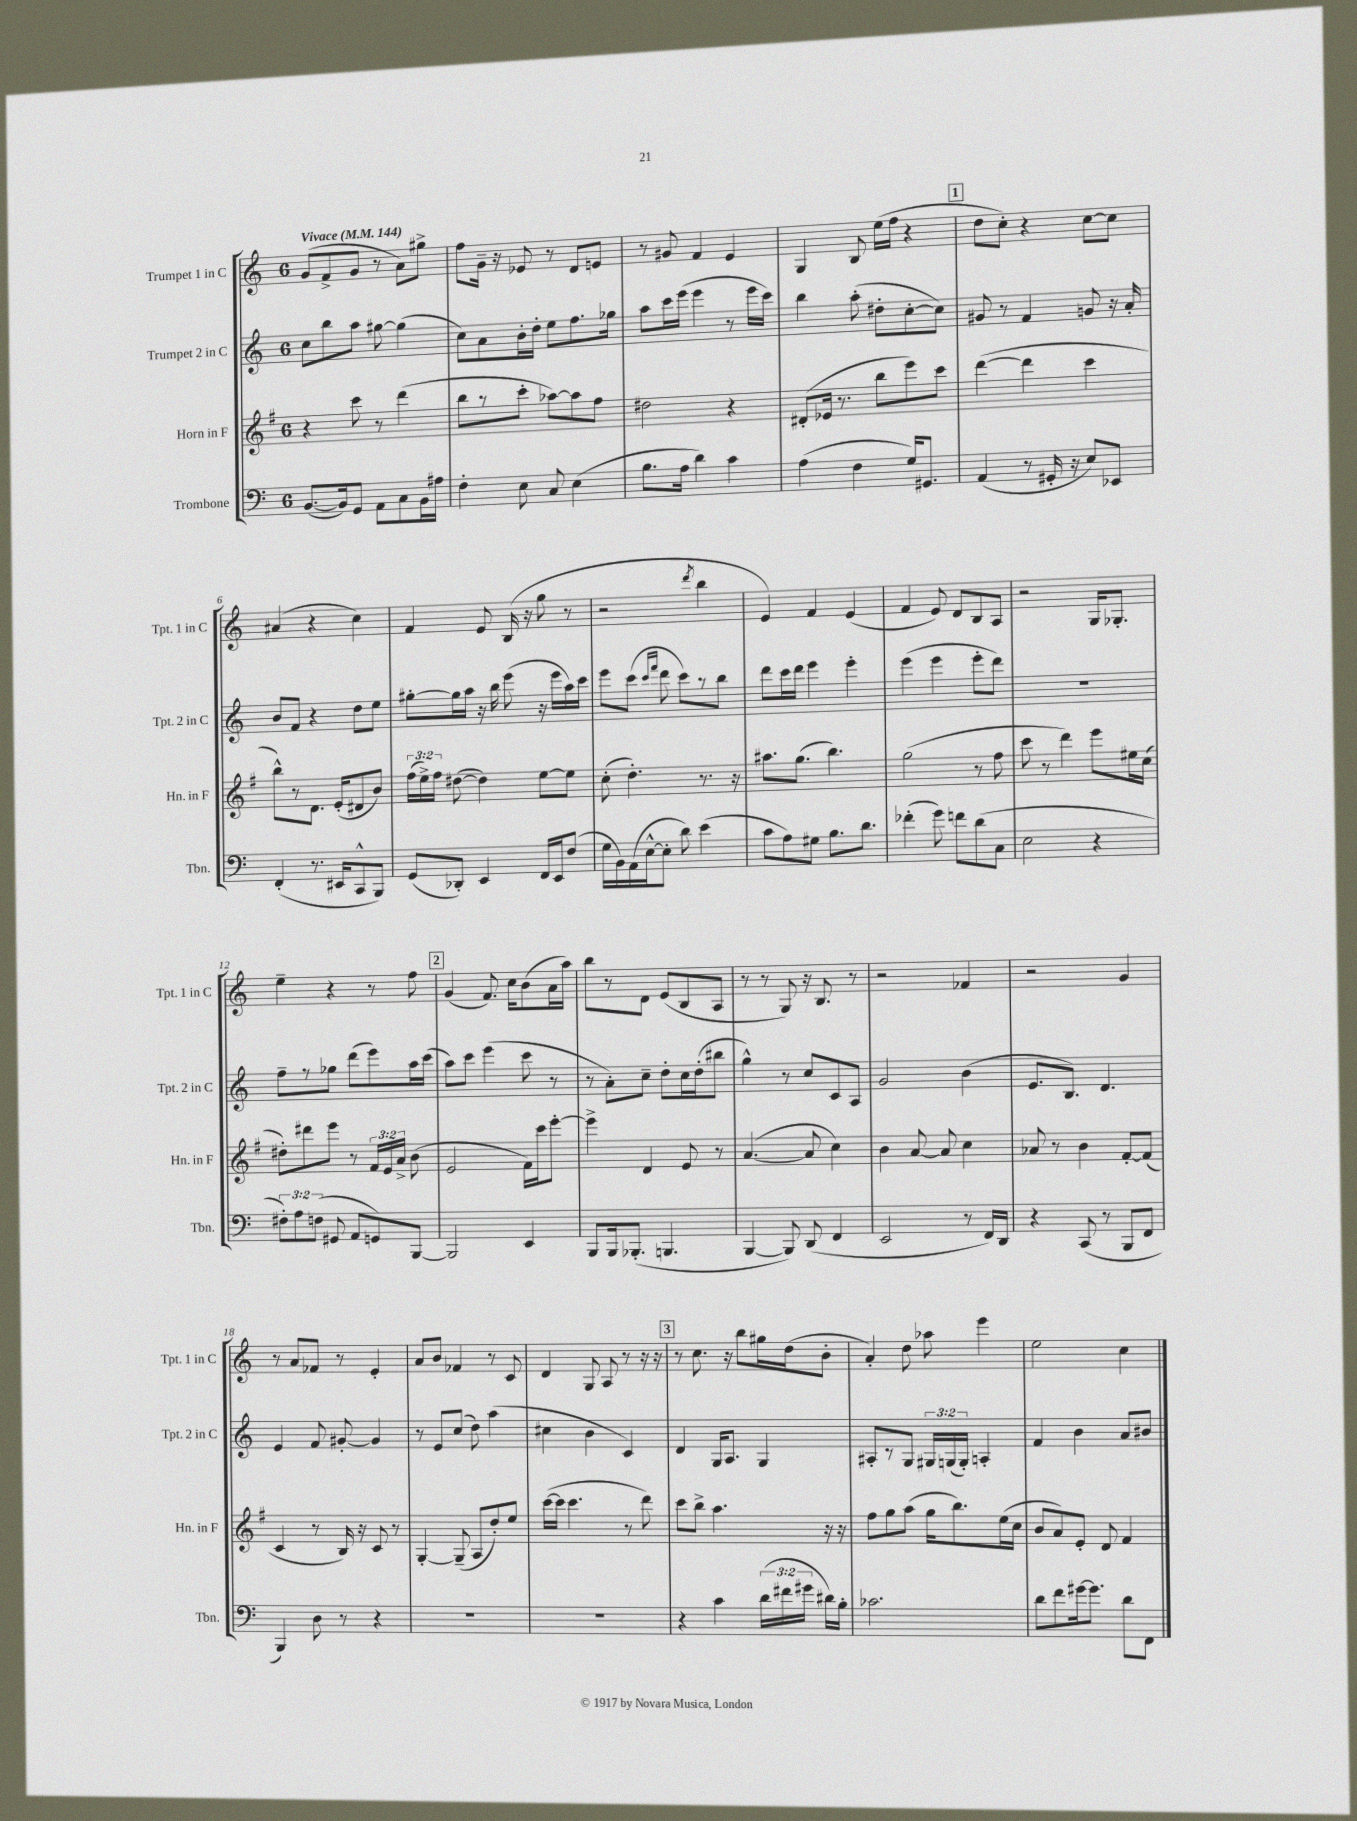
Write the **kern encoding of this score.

**kern	**kern	**kern	**kern
*staff4	*staff3	*staff2	*staff1
*clefF4	*clefG2	*clefG2	*clefG2
*k[]	*k[f#]	*k[]	*k[]
*M6/8	*M6/8	*M6/8	*M6/8
*MM144	*MM144	*MM144	*MM144
([8.BB/L	4r	8cc\L	(8g/L
.	.	8bb\	8f^/
16BB/]k)	.	.	.
8GG/J	8ccc\	8aa\J	8g/J
8AA\L	8r	[8gg#\	8r
8C\	(4ddd\	(4gg#\]	8a\L)
16BB\L	.	.	8gg#^\J
16A#\JJ	.	.	.
=	=	=	=
4F'\	8bb\L	8cc\L)	8ff\L
.	8r	8a\	16g~\Jk
.	.	.	16r
8E\	8ccc'\J	16b'\L	8e-/
.	.	16dd'\JJ	.
8C/	[8aa-\L)	8ee\L	8r
(4E\	8aa-\]	8.ff\	8d/L
.	8ff#\J	.	8e/J
.	.	16gg-\Jk	.
=	=	=	=
8.B\L	2dd#\	8aa\L	8r
.	.	16ccc\L	8g#/
16A\Jk	.	(16eee\JJ	.
4d\)	.	4eee\	4f/
4c\	4r	8r	4e/
.	.	16eee\LL	.
.	.	16ccc\JJ)	.
=	=	=	=
(4A\	(8d#'/L	4bb\	4G/
.	16e-/Jk	.	.
.	8.r	.	.
4F\	.	(8aa'\	8B/
.	8bb\L	8dd#'\L	(16ee\LL
.	.	.	16ff\JJ
16G/LK)	8eee\)	[8cc'\	4r
8.GG#/J	.	.	.
.	8ccc\J	8cc\]J)	.
=	=	=	=
(4AA/	([4ddd\	8g#/	8dd\L
.	.	8r	8cc'\J)
8r	4ddd\]	4f/	4r
16GG#'/	.	.	.
16r	.	.	.
8E/L)	4ccc\	8g/	[8cc\L
8EE-/J	.	16r	8cc\]J
.	.	16a'/	.
=	=	=	=
(4FF'/	8bb^^\L)	8b/L	(4a#/
.	8r	8f/J	.
8.r	8.d\J	4r	4r
16EE#/LK	(16e'/LK	.	.
8CC^^/	8d#/	8dd\L	4cc\)
8BBB/J)	8b/J)	8ee\J	.
=	=	=	=
(8GG/L	(24ff#\LL	[8gg#'\L	4f/
.	24ee^\)	.	.
.	24ff#\JJ	.	.
8DD-'/J)	([8dd#\	16gg#\]L	.
.	.	16aa\JJ	.
4EE/	4dd#\])	16r	8e/
.	.	16bb\	.
.	.	(8eee\	(16B/
.	.	.	16r
16FF/LL	[8ee\L	16r	8gg\
16EE/J	.	16eee\LL	.
(8F/J	8ee\]J	16aa\)	8r
.	.	16ccc\JJ	.
=	=	=	=
16G\LL	(8cc'\	8eee\L	2r
16BB\)	.	.	.
(16AA\	4.dd'\)	(8ccc\J	.
[16E^^\J	.	.	.
.	.	16qqccc/LL	.
.	.	16qqfff/JJ	.
8E'\]J	.	8ddd\	.
8d\)	.	8ccc\L)	.
.	.	.	8qddd/
(4e\	8.r	8r	4bb\
.	.	8bb\J	.
.	16r	.	.
=	=	=	=
8c\L	8.aa#\L	8ddd\L	4e/)
8A\)	.	16ccc\L	.
.	(8.gg\J	16ddd\JJ	.
8G#\J	.	4eee\	4f/
8.B\L	4.bb\)	.	.
.	.	4eee'\	(4e/
8.d\J	.	.	.
=	=	=	=
(4f-'\	(2gg\	(4eee\	4f/
8g\)	.	4eee\	8e/)
8f\L	.	.	8d/L
(8d\	8r	8eee'\L	8B/
8C\J	8ff#\	8ddd\J)	8A/J
=	=	=	=
2E\	8ccc\	2.r	2r
.	8r	.	.
.	4ddd\)	.	.
4r	8eee\L	.	16G/LK
.	.	.	8.G-'/J
.	16ee#\L	.	.
.	(16cc\JJ	.	.
=	=	=	=
12F#'\L)	8dd#'\L)	8ff~\L	4ee~\
12A\	.	.	.
.	8ddd#\	8r	.
(12F\J	.	.	.
8GG#/	8eee\J	8gg-\J	4r
8AA/L	8r	(8ddd\L	.
8GG/)	24f#/LL	8eee\)	8r
.	24e/	.	.
.	24a^/JJ	.	.
[8BBB/J	(8b\	16aa\L	8ff\
.	.	(16ccc\JJ	.
=	=	=	=
2BBB/]	2e/	8aa\L)	(4g/
.	.	8ccc\J	.
.	.	(4eee\	8.f/)
.	.	.	16cc\LK
4EE/	16f#\LL)	8ccc\	(8b\
.	16ccc\J	.	.
.	[8eee'\J	8r	16a\L
.	.	.	16aa\JJ)
=	=	=	=
8BBB/L	4eee^\]	8r	8bb\L
16BBB/k	.	8a'\L)	8r
(8.BBB-'/J	.	.	.
.	4d/	8cc~\J	8d\J
4.BBB/	.	8dd'\L	(8e/L
.	8e/	16cc\L	8B/
.	.	(16dd'\J	.
.	8r	8bb#\J	8A/J
=	=	=	=
[4BBB/	([4.a/	4gg^^\)	8r
.	.	.	8r
8BBB/])	.	8r	8G/)
(8DD/	8a/]	8cc/L	16r
.	.	.	8.B/
4FF/	4cc\)	8c/	.
.	.	8A/J	8r
=	=	=	=
2EE/	4b\	2g/	2r
.	[8a/	.	.
.	8a/]	.	.
8r	4cc\	(4b\	4f-/
16FF/LL)	.	.	.
16DD/JJ	.	.	.
=	=	=	=
4r	8a-/	8.e/L	2r
.	8r	.	.
.	.	8.B/J)	.
(8CC/	4b\	.	.
8r	.	4.d/	.
8BBB/L	[8f#'/L	.	4g/
8FF/J	(8f#/]J	.	.
=	=	=	=
4BBB/)	4c/	4e/	8r
.	.	.	8a/L
8D\	8r	8f/	8f-/J
8r	16B/)	[8g#'/	8r
.	16r	.	.
4r	8c/	4g#/]	4e'/
.	8r	.	.
=	=	=	=
2.r	[4G'/	8r	8a/L
.	.	8e/L	8b/J
.	(8G~/]	(8cc/J	4f-/
.	8A/L	8dd\)	.
.	8dd'/)	(4aa\	8r
.	8ee/J	.	8c/
=	=	=	=
2.r	([16ccc\LL	4cc#\	4d/
.	16ccc\]JJ	.	.
.	4.ccc\	.	.
.	.	4b\	8G/
.	.	.	8A/
.	8r	4c/)	8r
.	8ddd\)	.	16r
.	.	.	16r
=	=	=	=
4r	8ccc\L	4d/	8r
.	8bb^\J	.	8.cc\
4c\	4.aa\	16G/LK	.
.	.	8.A/J	16r
.	.	.	8bb\L
(24d\LL	.	4G/	16gg#\L
24f#\	.	.	.
.	.	.	(16dd\J
24g#\JJ	.	.	.
16d#\LL)	16r	.	8b'\J
16B'\JJ	16r	.	.
=	=	=	=
2.c-\	8ff#\L	8A#'/L	4a'/)
.	8gg\	8r	.
.	(8aa\J	8G/J	8dd\
.	16gg\LK	24G#/LL	8aa-\
.	.	(24G/	.
.	8.bb\)	.	.
.	.	24G'/JJ)	.
.	.	4A'/	4eee\
.	(16ee\L	.	.
.	16cc\JJ	.	.
=	=	=	=
8d\L	8b/L	4f/	2ee\
8f\	8a/)	.	.
[16g#\k	8e'/J	4b\	.
8.g#\]J	.	.	.
.	8d/	.	.
8d\L	4f#/	8a/L	4cc\
8FF\J	.	8b#/J	.
==	==	==	==
*-	*-	*-	*-
